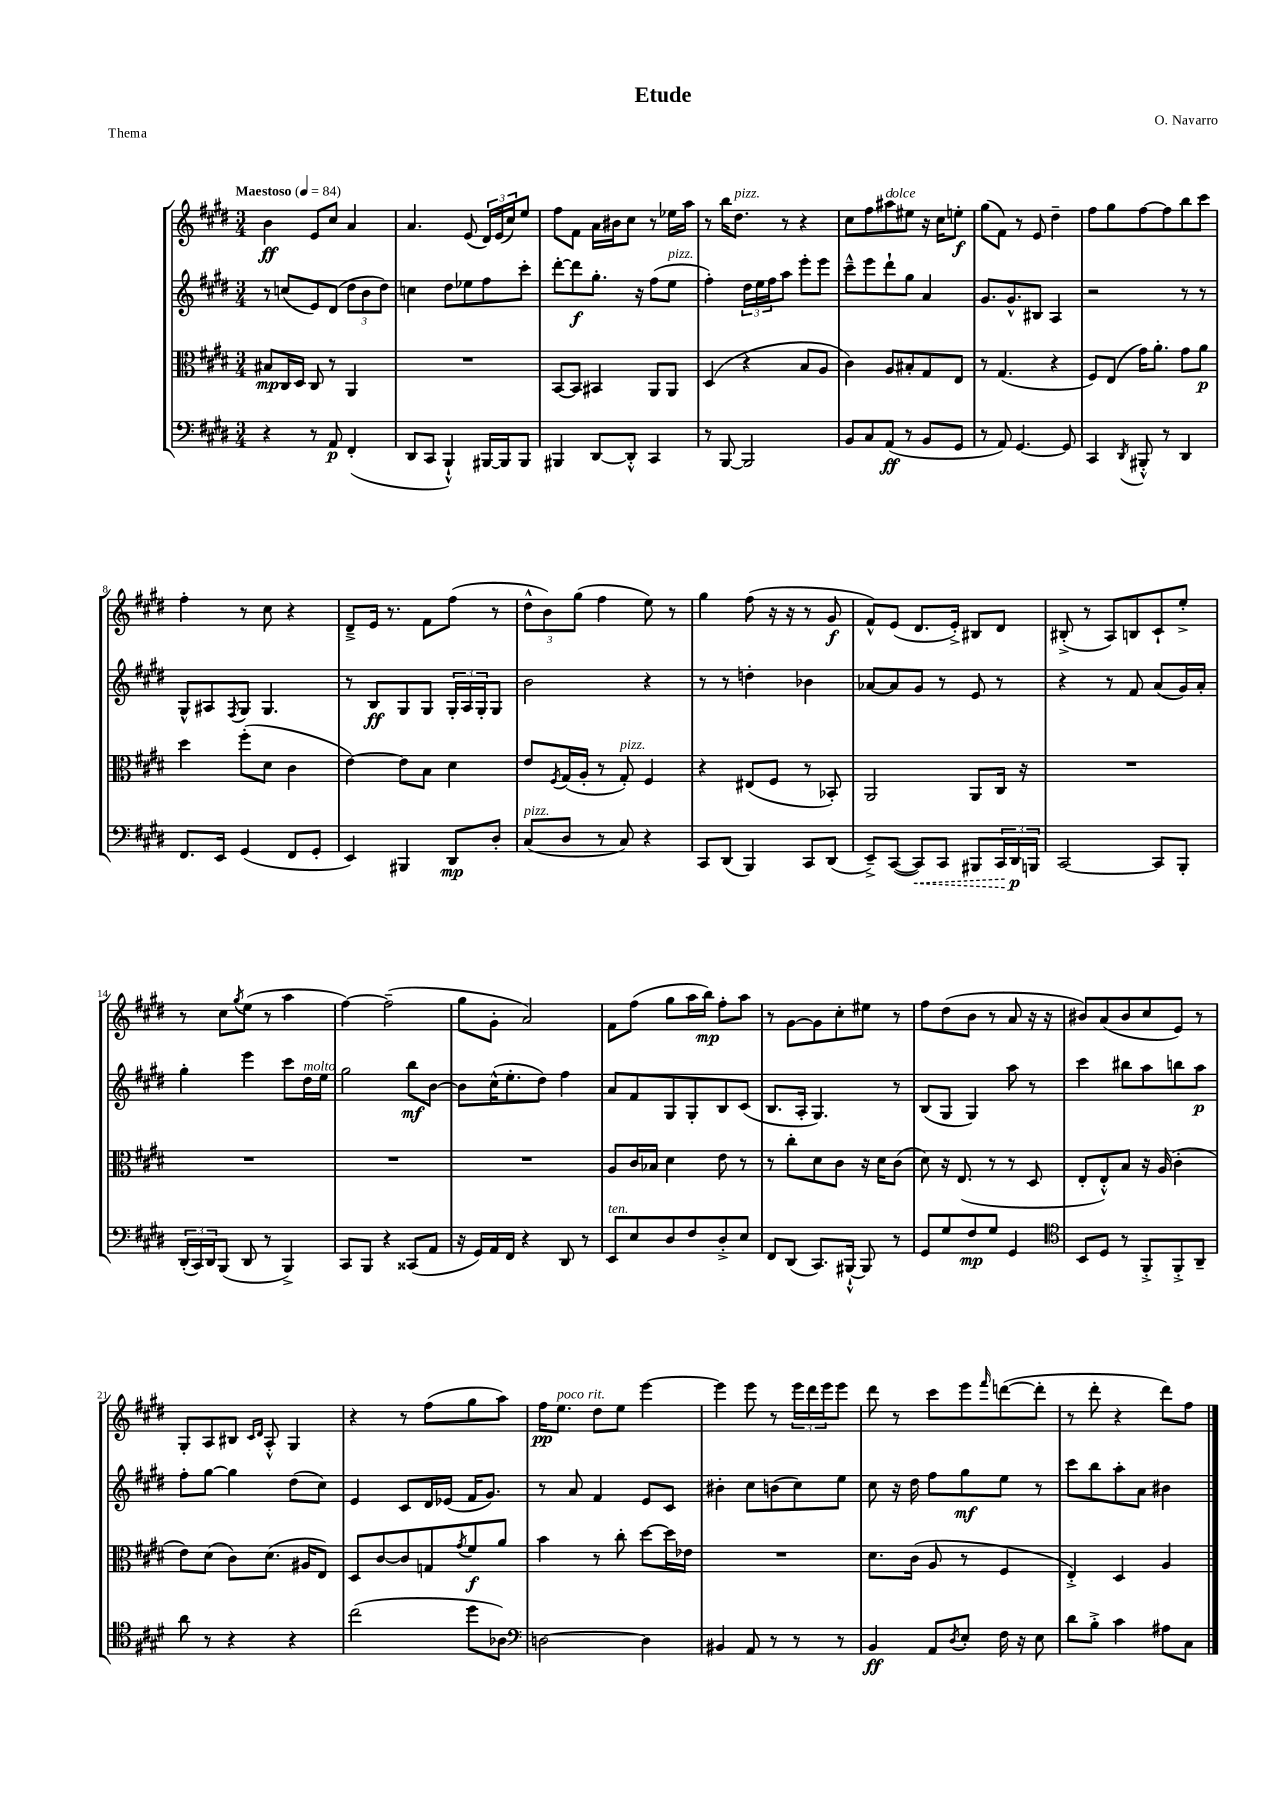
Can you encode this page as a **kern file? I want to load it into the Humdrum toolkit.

**kern	**kern	**kern	**kern
*staff4	*staff3	*staff2	*staff1
*clefF4	*clefC3	*clefG2	*clefG2
*k[f#c#g#d#]	*k[f#c#g#d#]	*k[f#c#g#d#]	*k[f#c#g#d#]
*M3/4	*M3/4	*M3/4	*M3/4
*MM84	*MM84	*MM84	*MM84
4r	8B#/L	8r	4b\
.	16C#/L	(8cc/L	.
.	16D#/JJ	.	.
8r	8C#/	8e/)	8e/L
8AA/	8r	(8d#/J	8cc#/J
(4FF#'/	4AA/	12dd#\L	4a/
.	.	12b\	.
.	.	12dd#\J)	.
=	=	=	=
8DD#/L	2.r	4cc\	4.a/
8CC#/J	.	.	.
4BBB`^^/)	.	8dd#\L	.
.	.	8ee-\	(8e/
[16BBB#/LL	.	8ff#\	24d#/LL)
.	.	.	(24e/
16BBB#/]J	.	.	.
.	.	.	24cc#/J)
8BBB#/J	.	8ccc#'\J	8ee/J
=	=	=	=
4BBB#/	[8BB/L	[8ddd#'\L	8ff#\L
.	8BB/]J	8ddd#\]	8f#\J
[8DD#/L	4BB#/	8.gg#'\J	16a\LL
.	.	.	16b#\J
8DD#'^^/]J	.	.	8cc#\J
.	.	16r	.
4CC#/	8AA/L	(8ff#\L	8r
.	8AA/J	8ee\J	16ee-\LL
.	.	.	16aa\JJ
=	=	=	=
8r	(4D#/	4ff#'\)	8r
[8BBB/	.	.	16bb\LK
.	.	.	8.dd#\J
2BBB/]	4r	24dd#\LL	.
.	.	24ee\	.
.	.	24ff#\J	.
.	.	8aa\J	8r
.	8B/L	8eee'\L	4r
.	8A/J	8eee\J	.
=	=	=	=
8BB/L	4c#\)	8ccc#~^^\L	8cc#\L
8C#/	.	8eee\	8ff#\
(8AA/J	8A/L	8ddd#`\	8aa#\
8r	8B#'/	8gg#\J	8ee#\J
8BB/L	8G#/	4a/	16r
.	.	.	16cc#\LK
8GG#/J	8E/J	.	8ee'\J
=	=	=	=
8r	8r	8.g#/L	(8gg#\L
8AA/)	(4.G#/	.	8f#\J)
.	.	8.g#^^/	.
[4.GG#/	.	.	8r
.	.	8B#/J	8e/
.	4r	4A/	4dd#~\
8GG#/]	.	.	.
=	=	=	=
4CC#/	8F#/L)	2r	8ff#\L
.	(8E/J	.	8gg#\
8qDD#/	.	.	.
8BBB#'^^/	16g#\LK)	.	[8ff#\
.	8.a'\J	.	.
8r	.	.	8ff#\]
4DD#/	8g#\L	8r	8bb\
.	8a\J	8r	8ccc#\J
=	=	=	=
8.FF#/L	4dd#\	8G#^^/L	4ff#'\
.	.	8A#/	.
16EE/Jk	.	.	.
.	.	8qF#/	.
(4GG#/	(8ff#'\L	8G#/J	8r
.	8d#\J	4.G#/	8cc#\
8FF#/L	4c#\	.	4r
8GG#'/J	.	.	.
=	=	=	=
4EE/)	[4e\)	8r	8d#~^/L
.	.	8B/L	16e/Jk
.	.	.	8.r
4BBB#/	8e\]L	8G#/	.
.	8B\J	8G#/J	8f#\L
8DD#/L	4d#\	24G#'/LL	(8ff#\J
.	.	24A/	.
.	.	24G#'/J	.
8D#'/J	.	8G#/J	8r
=	=	=	=
(8C#/L	8e/L	2b\	12dd#^^\L
.	.	.	12b\)
.	8qF#/	.	.
8D#/J	(16G#/L	.	.
.	.	.	(12gg#\J
.	16A'/JJ	.	.
8r	8r	.	4ff#\
8C#/)	8G#'/)	.	.
4r	4F#/	4r	8ee\)
.	.	.	8r
=	=	=	=
8CC#/L	4r	8r	4gg#\
(8DD#/J	.	8r	.
4BBB/)	(8E#/L	4dd'\	(8ff#\
.	8F#/J	.	16r
.	.	.	16r
8CC#/L	8r	4b-\	8r
(8DD#/J	8BB-'/)	.	8g#/
=	=	=	=
8EE~^/L)	2AA/	[8a-/L	8f#^^/L)
([8CC#/J	.	8a-/]	(8e/J
8CC#/]L)	.	8g#/J	8.d#/L
8CC#/J	.	8r	.
.	.	.	16e'^/Jk)
8BBB#/L	8AA/L	8e/	8B#/L
24CC#/L	16C#/Jk	8r	8d#/J
24DD#/	.	.	.
.	16r	.	.
24BBB/JJ	.	.	.
=	=	=	=
[2CC#/	2.r	4r	(8B#'^/
.	.	.	8r
.	.	8r	8A/L)
.	.	8f#/	8B/
8CC#/]L	.	(8a/L	8c#`/
8BBB'/J	.	16g#/L)	8ee'^/J
.	.	16a'/JJ	.
=	=	=	=
(24DD#'/LL	2.r	4gg#'\	8r
24CC#/)	.	.	.
24DD#/J	.	.	.
(8BBB/J	.	.	8cc#\L
.	.	.	8qgg#/
8DD#/	.	4eee\	(8ee\J
8r	.	.	8r
4BBB^/)	.	8ccc#\L	4aa\
.	.	16dd#\L	.
.	.	16ee\JJ	.
=	=	=	=
8CC#/L	2.r	2gg#\	[4ff#\)
8BBB/J	.	.	.
4r	.	.	(2ff#~\]
(8CC##/L	.	8bb\L	.
8AA/J	.	[8b\J	.
=	=	=	=
16r	2.r	8b\]L	8gg#\L
16GG#/LL)	.	.	.
16AA/	.	(16cc#^^\K	8g#'\J
16FF#/JJ	.	8.ee'\	.
4r	.	.	2a/)
.	.	8dd#\J)	.
8DD#/	.	4ff#\	.
8r	.	.	.
=	=	=	=
8EE/L	8A/L	8a/L	8f#\L
8E/	16c#/L	8f#/	(8ff#\J
.	16B-/JJ	.	.
8D#/	4d#\	8G#/	8gg#\L
8F#/	.	8G#'/	16aa\L
.	.	.	16bb\JJ)
8D#'^/	8e\	8B/	8ff#'\L
8E/J	8r	(8c#/J	8aa\J
=	=	=	=
8FF#/L	8r	8.B/L	8r
(8DD#/J	8cc#'\L	.	[8g#\L
.	.	16A'/Jk	.
8.CC#/L)	8d#\	4.G#/)	8g#\]
.	8c#\J	.	8cc#'\
[16BBB#`^^/Jk	.	.	.
8BBB#/]	16r	.	8ee#\J
.	16d#\LK	.	.
8r	(8c#\J	8r	8r
=	=	=	=
8GG#/L	8d#\)	(8B/L	8ff#\L
8G#/	16r	8G#/J	(8dd#\
.	(8.E/	.	.
8F#/	.	4G#/)	8b\J
8G#/J	8r	.	8r
4GG#/	8r	8aa\	8a/
.	8D#/	8r	16r
.	.	.	16r
=	=	=	=
*clefC4	*	*	*
8BB/L	8E'/L	4ccc#\	8b#/L)
8D#/J	8E'^^/)	.	(8a/
8r	8B/J	8bb#\L	8b#/
8FF#'^/L	16r	8aa\	8cc#/
.	(16A/	.	.
8FF#'^/	4c#'\	8bb\	8e/J)
8AA~/J	.	8aa\J	8r
=	=	=	=
8a\	8e\L)	8ff#'\L	8G#'/L
8r	(8d#\J	[8gg#\J	8A/
4r	8c#\L)	4gg#\]	8B#/J
.	.	.	16qqc#/LL
.	.	.	16qqd#/JJ
.	(8.d#\J	.	8A'^^/
4r	.	(8dd#\L	4G#/
.	16A#/LK	.	.
.	8E/J)	8cc#\J)	.
=	=	=	=
(2cc#\	8D#/L	4e/	4r
.	[8c#/	.	.
.	8c#/]	8c#/L	8r
.	8G/	16d#/L	(8ff#\L
.	.	(16e-/JJ	.
.	8qg#/	.	.
8dd#\L	8f#/	16f#/LK	8gg#\
.	.	8.g#/J)	.
8A-\J)	8a/J	.	8aa\J)
=	=	=	=
*clefF4	*	*	*
[2D\	4b\	8r	16ff#\LK
.	.	.	8.ee\J
.	.	8a/	.
.	8r	4f#/	8dd#\L
.	8cc#'\	.	8ee\J
4D\]	[8dd#\L	8e/L	[4eee\
.	16dd#\]L	8c#/J	.
.	16e-\JJ	.	.
=	=	=	=
4BB#/	2.r	4b#'\	4eee\]
8AA/	.	8cc#\L	8eee\
8r	.	(8b\	8r
8r	.	8cc#\)	24eee\LL
.	.	.	24ddd#\
.	.	.	24eee\J
8r	.	8ee\J	8eee\J
=	=	=	=
4BB/	8.d#\L	8cc#\	8ddd#\
.	.	16r	8r
.	(16c#\Jk	16dd#\	.
8AA/L	8A/	8ff#\L	8ccc#\L
8qD#/	.	.	.
8E'/J	8r	8gg#\	8eee\
.	.	.	16qqfff#/
16F#\	4F#/	8ee\J	([8ddd\
16r	.	.	.
8E\	.	8r	8ddd'\]J
=	=	=	=
8d#\L	4E'^/)	8ccc#\L	8r
8B'^\J	.	8bb\	8ddd#'\
4c#\	4D#/	8aa'\	4r
.	.	8a\J	.
8A#\L	4A/	4b#\	8ddd#\L)
8C#\J	.	.	8ff#\J
==	==	==	==
*-	*-	*-	*-
